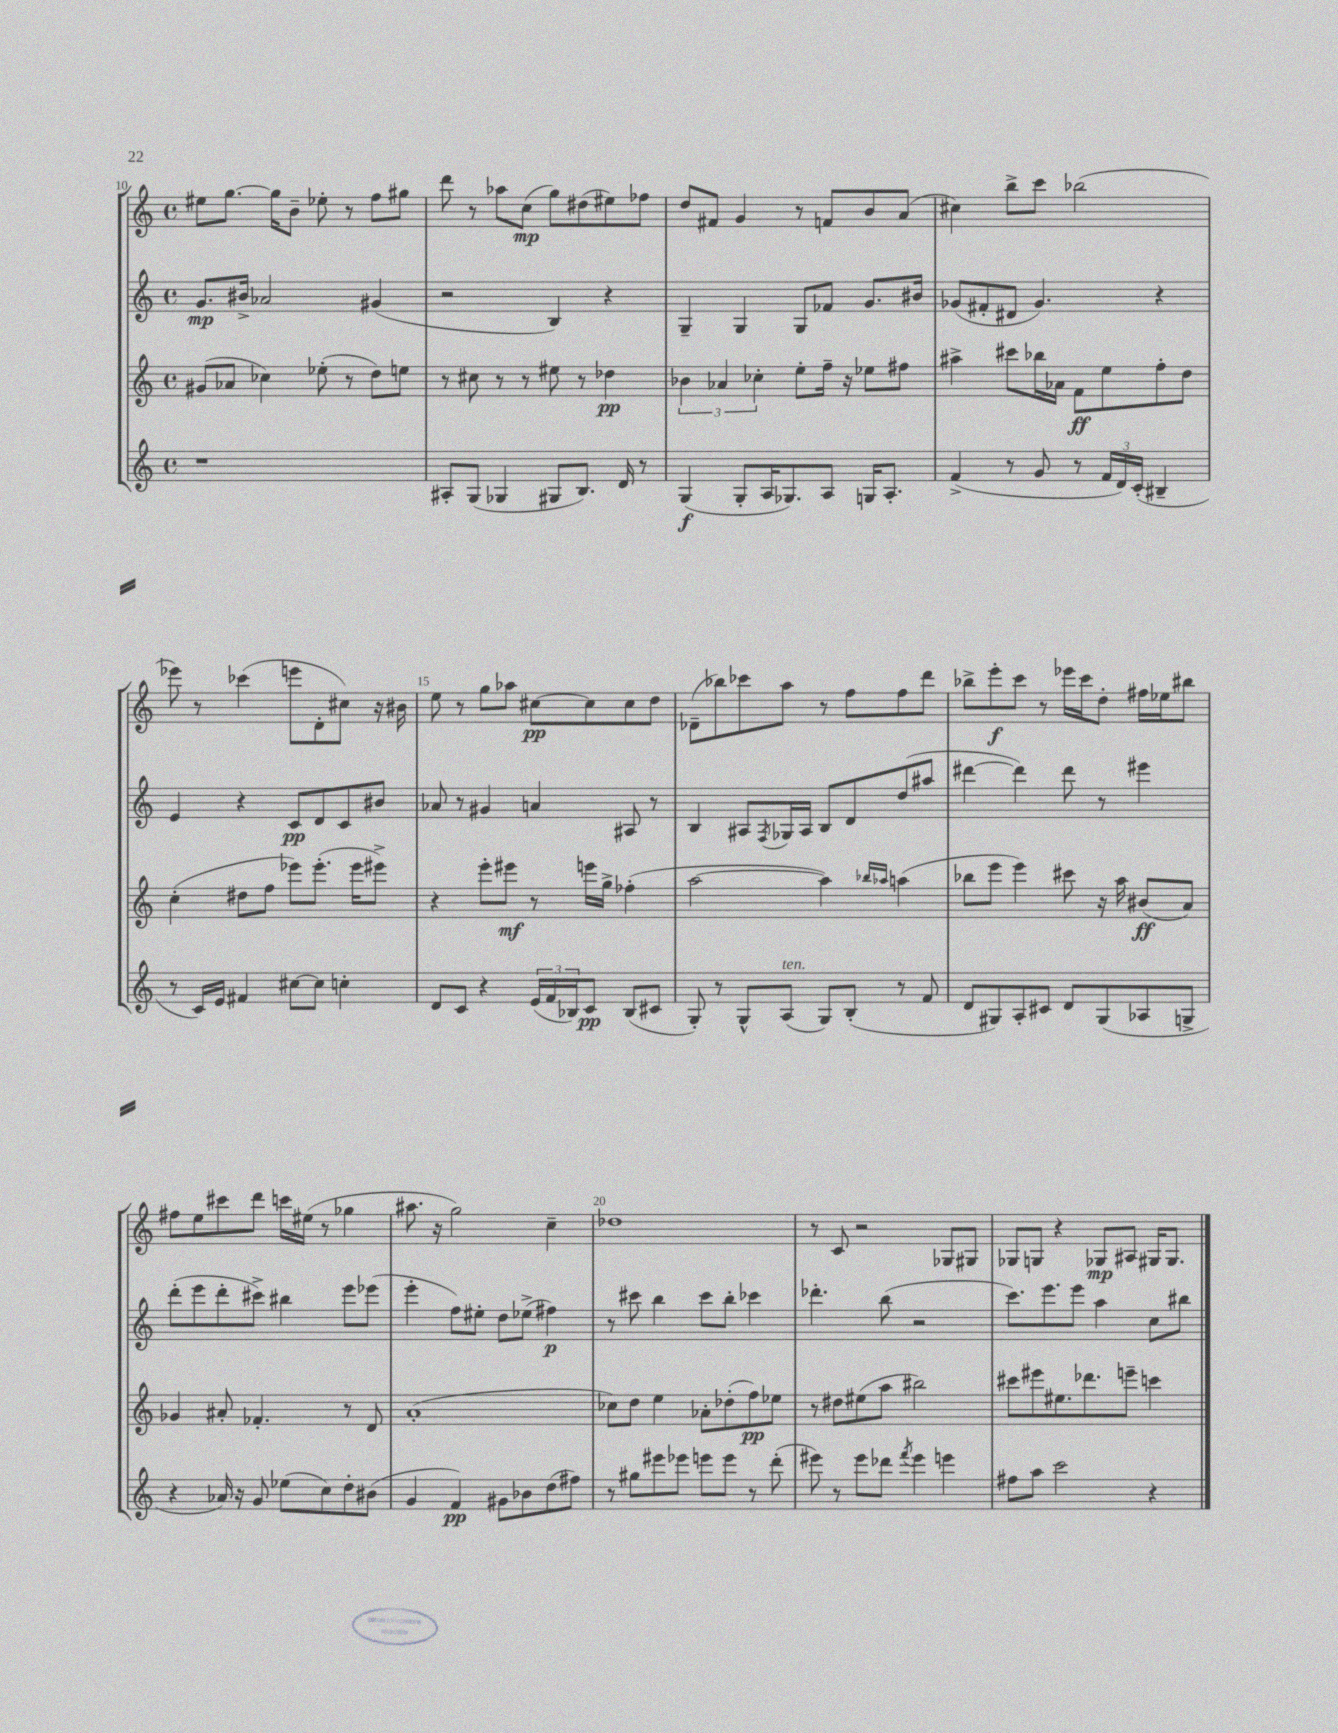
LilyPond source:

<<
\new StaffGroup <<
\new Staff = "s0" {
    \clef treble \key c \major \defaultTimeSignature \time 4/4
    eis''8 g''8.~ g''16 b'8-- ees''8-. r8 f''8 gis''8 |
    d'''8 r8 aes''8 c''8\mp( g''8) dis''8( eis''8) fes''8 |
    d''8 fis'8 g'4 r8 f'8 b'8 a'8( |
    cis''4) b''8-> c'''8 bes''2( |
    ees'''8) r8 ces'''4( e'''8 d'8-. cis''8) r16 bis'16 |
    e''8 r8 g''8 aes''8 cis''8~\pp cis''8 cis''8 d''8 |
    des'8--( bes''8) ces'''8 a''8 r8 f''8 f''8 d'''8 |
    bes''8-> e'''8-.\f c'''8 r8 ees'''16 c'''16 d''8-. fis''16 ees''16 bis''8 |
    fis''8 e''8 cis'''8 d'''8 c'''16 eis''16( r8 ges''4 |
    ais''8. r16 g''2) c''4-- |
    des''1 |
    r8 c'8 r2 ges8 gis8 |
    ges8 g8 r4 ges8\mp ais8 gis16 gis8. \bar "|." |
}
\new Staff = "s1" {
    \clef treble \key c \major \defaultTimeSignature \time 4/4
    g'8.\mp bis'16-> aes'2 gis'4( |
    r2 b4) r4 |
    g4-- g4 g8 fes'8 g'8. bis'16 |
    ges'8( fis'8-. dis'8 ges'4.) r4 |
    e'4 r4 c'8\pp d'8 c'8 bis'8 |
    aes'8 r8 gis'4 a'4 ais8 r8 |
    b4 ais8 \acciaccatura { f8 } ges16 ais16 b8 d'8 d''8( ais''8 |
    dis'''4~ dis'''4) dis'''8 r8 eis'''4 |
    d'''8-.( e'''8 d'''8-. cis'''8->) bis''4 e'''8 ees'''8( |
    e'''4-. f''8) eis''8-. d''8 ees''8->( fis''4\p) |
    r8 cis'''8 b''4 cis'''8 b''8-. ces'''4 |
    des'''4.-. b''8( r2 |
    c'''8.) e'''8. e'''8 a''4 c''8 bis''8 \bar "|." |
}
\new Staff = "s2" {
    \clef treble \key c \major \defaultTimeSignature \time 4/4
    gis'8( aes'8 ces''4) ees''8-.( r8 d''8) e''8 |
    r8 cis''8 r8 r8 eis''8 r8 des''4\pp |
    \tuplet 3/2 { bes'4 aes'4 ces''4-. } e''8-. f''16-- r16 ees''8 fis''8 |
    ais''4-> cis'''8 bes''16 aes'16 f'8\ff e''8 f''8-. d''8 |
    c''4-.( dis''8 f''8 ees'''8) ees'''8.-.( ees'''16 eis'''8->) |
    r4 e'''8-. eis'''8\mf r8 e'''16 g''16-> fes''4-.( |
    a''2~ a''4) \grace { bes''16 aes''16 } a''4( |
    bes''8 e'''8 e'''4) cis'''8 r16 a''16 bis'8\ff( a'8) |
    ges'4 ais'8-. fes'4.-. r8 d'8 |
    a'1-.( |
    ces''8) d''8 e''4 aes'8-. des''8-.( f''8\pp) ees''8 |
    r8 dis''8 eis''8( a''8 bis''2) |
    cis'''8 eis'''8 eis''8. des'''8. e'''8-- c'''4 \bar "|." |
}
\new Staff = "s3" {
    \clef treble \key c \major \defaultTimeSignature \time 4/4
    r1 |
    ais8-. g8( ges4 gis8 b8.) d'16 r8 |
    g4\f( g8-. a16 ges8.) a8 g16 a8.-. |
    f'4->( r8 g'8 r8 \tuplet 3/2 { f'16 d'16) c'16-.( } bis4-- |
    r8 c'16) e'16 fis'4 cis''8~ cis''8 c''4-. |
    d'8 c'8 r4 \tuplet 3/2 { e'16( f'16 bes16) } c'8\pp bes8( cis'8 |
    g8-.) r8 g8-^ a8^\markup { \italic "ten." }( g8) b8-.( r8 f'8 |
    d'8 gis8) a8-. cis'8 d'8 gis8( aes8 g8-> |
    r4 aes'16) r16 g'8 ees''8( c''8) d''8-. bis'8( |
    g'4 f'4\pp) gis'8 bes'8 d''8( fis''8) |
    r8 gis''8 eis'''8 ees'''8 e'''8 e'''8 r8 d'''8-.( |
    eis'''8) r8 eis'''8 des'''8 \acciaccatura { f'''8 } eis'''4 e'''4 |
    fis''8 a''8 c'''2 r4 \bar "|." |
}
>>
>>
\layout { \context { \Score currentBarNumber = #10 \override BarNumber.break-visibility = ##(#f #t #t) barNumberVisibility = #(every-nth-bar-number-visible 5) } }
